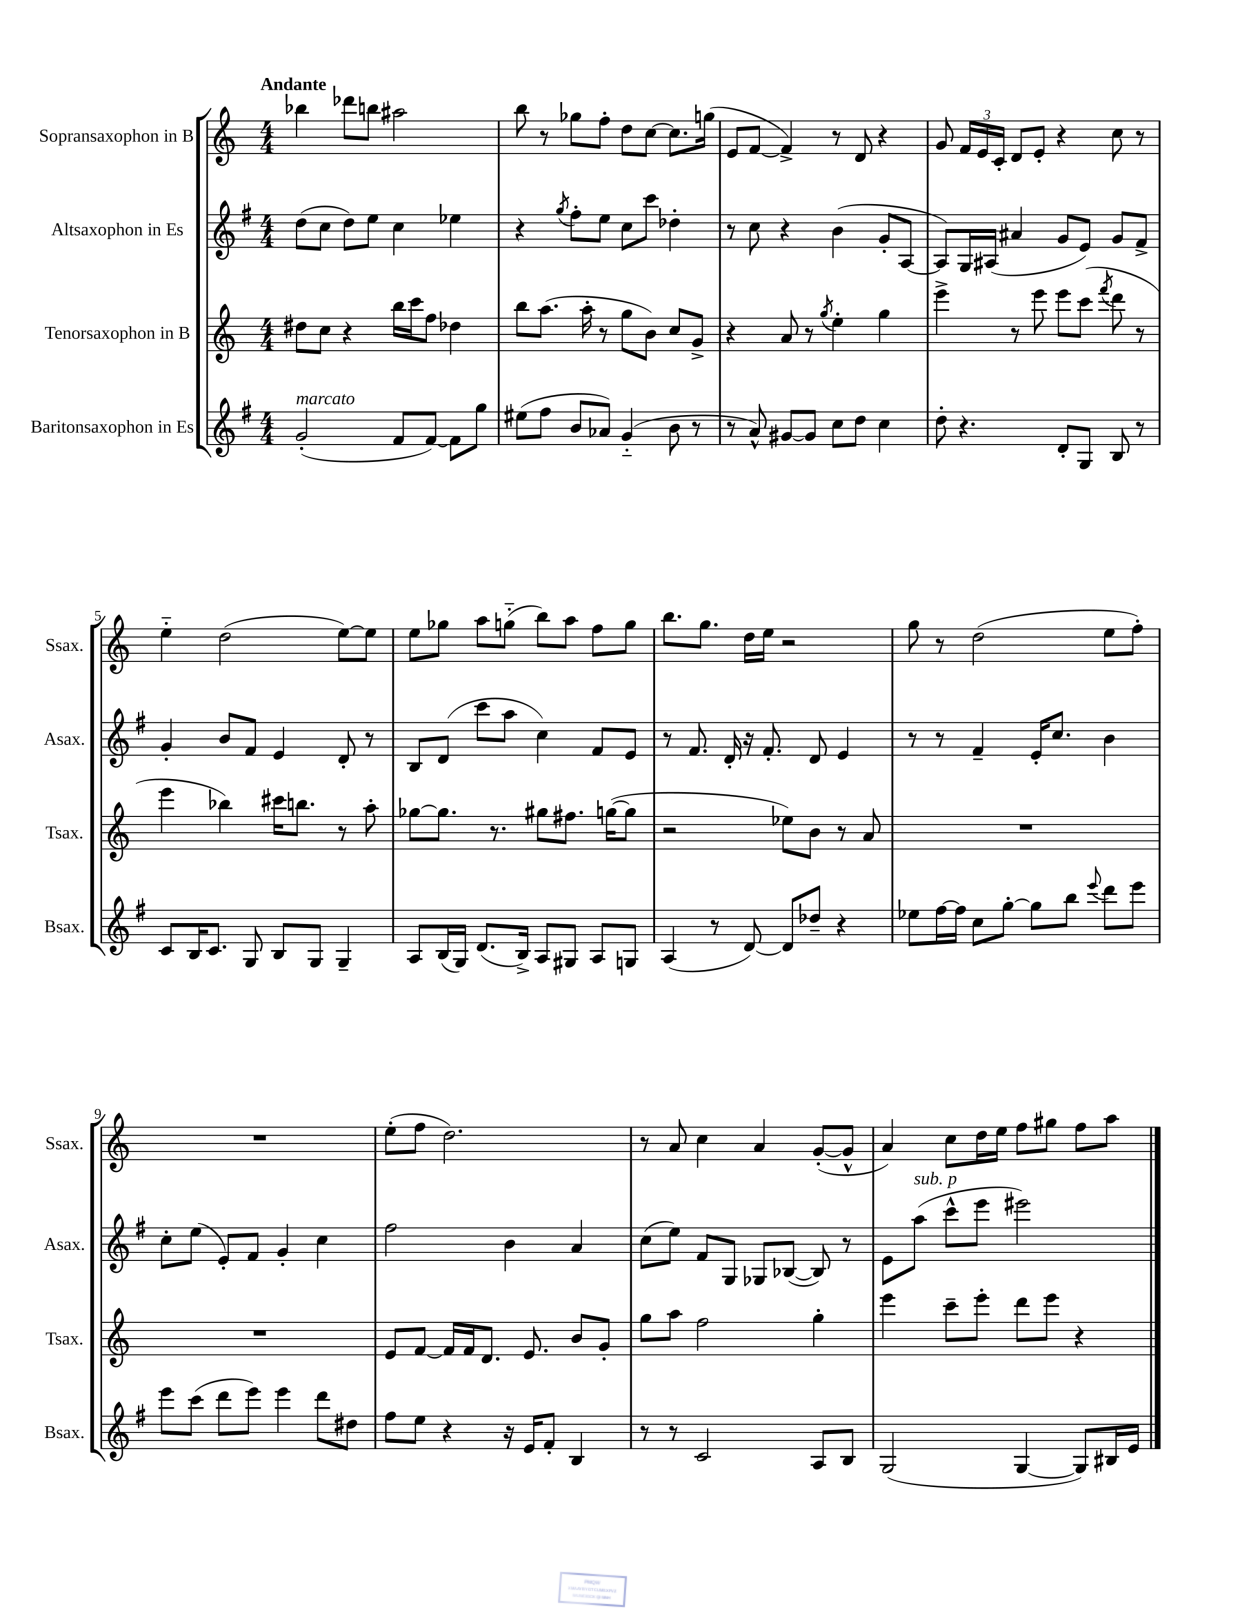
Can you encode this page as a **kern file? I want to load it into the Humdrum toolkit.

**kern	**kern	**kern	**kern
*part4	*part3	*part2	*part1
*staff4	*staff3	*staff2	*staff1
*I"Baritonsaxophon in Es	*I"Tenorsaxophon in B	*I"Altsaxophon in Es	*I"Sopransaxophon in B
*I'Bsax.	*I'Tsax.	*I'Asax.	*I'Ssax.
*clefG2	*clefG2	*clefG2	*clefG2
*k[f#]	*k[]	*k[f#]	*k[]
*M4/4	*M4/4	*M4/4	*M4/4
=1	=1	=1	=1
!	!	!	!LO:TX:a:B:t=Andante
!LO:TX:a:i:t=marcato	!	!	!
(2g'/	8dd#X\L	(8dd\L	4bb-X\
.	8cc\J	8cc\J	.
.	4r	8dd\L)	8ddd-X\L
.	.	8ee\J	8bbn\J
8f#/L	16bb\LL	4cc\	2aa#X\
.	16ccc\J	.	.
[8f#/J)	8ff\J	.	.
8f#\L]	4dd-X\	4ee-X\	.
8gg\J	.	.	.
=2	=2	=2	=2
(8ee#X\L	8bb\L	4r	8bb\
8ff#\J	(8.aa\J	.	8r
.	.	8qgg/	.
8b/L	.	8ff#'\L	8gg-X\L
.	16aa'\	.	.
8a-X/J)	8r	8ee\J	8ff'\J
(4g/	8gg\L	8cc\L	8dd\L
.	8b\J)	8ccc\J	[8cc\J
8b\	8cc/L	4dd-X'\	8.cc\L]
8r	8g^/J	.	.
.	.	.	(16ggn\Jk
=3	=3	=3	=3
8r	4r	8r	8e/L
8a^^/)	.	8cc\	[8f/J
[8g#X/L	8a/	4r	4f^/])
8g#/J]	8r	.	.
.	8qgg/	.	.
8cc\L	4ee'\	(4b\	8r
8dd\J	.	.	8d/
4cc\	4gg\	8g'/L	4r
.	.	[8A/J	.
=4	=4	=4	=4
8dd'\	4eee^\	8A/L])	8g/
4.r	.	16G/L	24f/LL
.	.	.	24e/
.	.	(16A#X/JJ	.
.	.	.	24c'/JJ
.	8r	4a#X/	8d/L
.	8eee\	.	8e'/J
8d'/L	8eee\L	8g/L	4r
8G/J	(8ccc\J	8e/J)	.
.	8qfff/	.	.
8B/	8ddd\	8g/L	8cc\
8r	8r	8f#^/J	8r
!!LO:LB:g=z
=5	=5	=5	=5
8c/L	4eee\	4g'/	4ee\
16B/K	.	.	.
8.c/J	.	.	.
.	4bb-X\)	8b/L	(2dd\
8G/	.	8f#/J	.
8B/L	16ccc#X\KL	4e/	.
.	8.bbn\J	.	.
8G/J	.	.	.
4G~/	8r	8d'/	[8ee\L)
.	8aa'\	8r	8ee\J]
=6	=6	=6	=6
8A/L	[8gg-X\L	8B/L	8ee\L
(16B/L	8.gg-\J]	(8d/J	8gg-X\J
16G/JJ)	.	.	.
(8.d/L	.	8ccc\L	8aa\L
.	8.r	.	.
.	.	8aa\J	(8ggn\J
16B^/Jk)	.	.	.
8A/L	8gg#X\L	4cc\)	8bb\L)
8G#X/J	8.ff#X\J	.	8aa\J
8A/L	.	8f#/L	8ff\L
.	([16ggn\KL	.	.
8Gn/J	8gg\J]	8e/J	8gg\J
=7	=7	=7	=7
(4A/	2r	8r	8.bb\L
.	.	8.f#/	.
.	.	.	8.gg\J
8r	.	.	.
.	.	16d'/	.
[8d/)	.	16r	16dd\LL
.	.	8.f#'/	16ee\JJ
8d/L]	8ee-X\L)	.	2r
8dd-X~/J	8b\J	8d/	.
4r	8r	4e/	.
.	8a/	.	.
=8	=8	=8	=8
8ee-X\L	1r	8r	8gg\
[16ff#\L	.	8r	8r
16ff#\JJ]	.	.	.
8cc\L	.	4f#~/	(2dd\
[8gg'\J	.	.	.
8gg\L]	.	16e'/KL	.
.	.	8.cc/J	.
8bb\J	.	.	.
8qqeee/	.	.	.
8ddd\L	.	4b\	8ee\L
8eee\J	.	.	8ff'\J)
!!LO:LB:g=z
=9	=9	=9	=9
8eee\L	1r	8cc'\L	1r
(8ccc\J	.	(8ee\J	.
8ddd\L	.	8e'/L)	.
8eee\J)	.	8f#/J	.
4eee\	.	4g'/	.
8ddd\L	.	4cc\	.
8dd#X\J	.	.	.
=10	=10	=10	=10
8ff#\L	8e/L	2ff#\	(8ee'\L
8ee\J	[8f/J	.	8ff\J
4r	16f/LL]	.	2.dd\)
.	16f/J	.	.
.	8.d/J	.	.
16r	.	4b\	.
16e/KL	8.e/	.	.
8f#'/J	.	.	.
4B/	8b/L	4a/	.
.	8g'/J	.	.
=11	=11	=11	=11
8r	8gg\L	(8cc\L	8r
8r	8aa\J	8ee\J)	8a/
2c/	2ff\	8f#/L	4cc\
.	.	8G/J	.
.	.	8G-X/L	4a/
.	.	([8B-X/J	.
8A/L	4gg'\	8B-/])	([8g'/L
8B/J	.	8r	8g^^/J]
=12	=12	=12	=12
(2G/	4eee\	8e\L	4a/)
!	!	!LO:TX:a:i:t=sub. p	!
.	.	(8aa\J	.
.	8ccc~\L	8ccc^^\L	8cc\L
.	8eee'\J	8eee\J	16dd\L
.	.	.	16ee\JJ
[4G/	8ddd\L	2eee#X\)	8ff\L
.	8eee\J	.	8gg#X\J
8G/L])	4r	.	8ff\L
16B#X/L	.	.	8aa\J
16e/JJ	.	.	.
==	==	==	==
*-	*-	*-	*-
